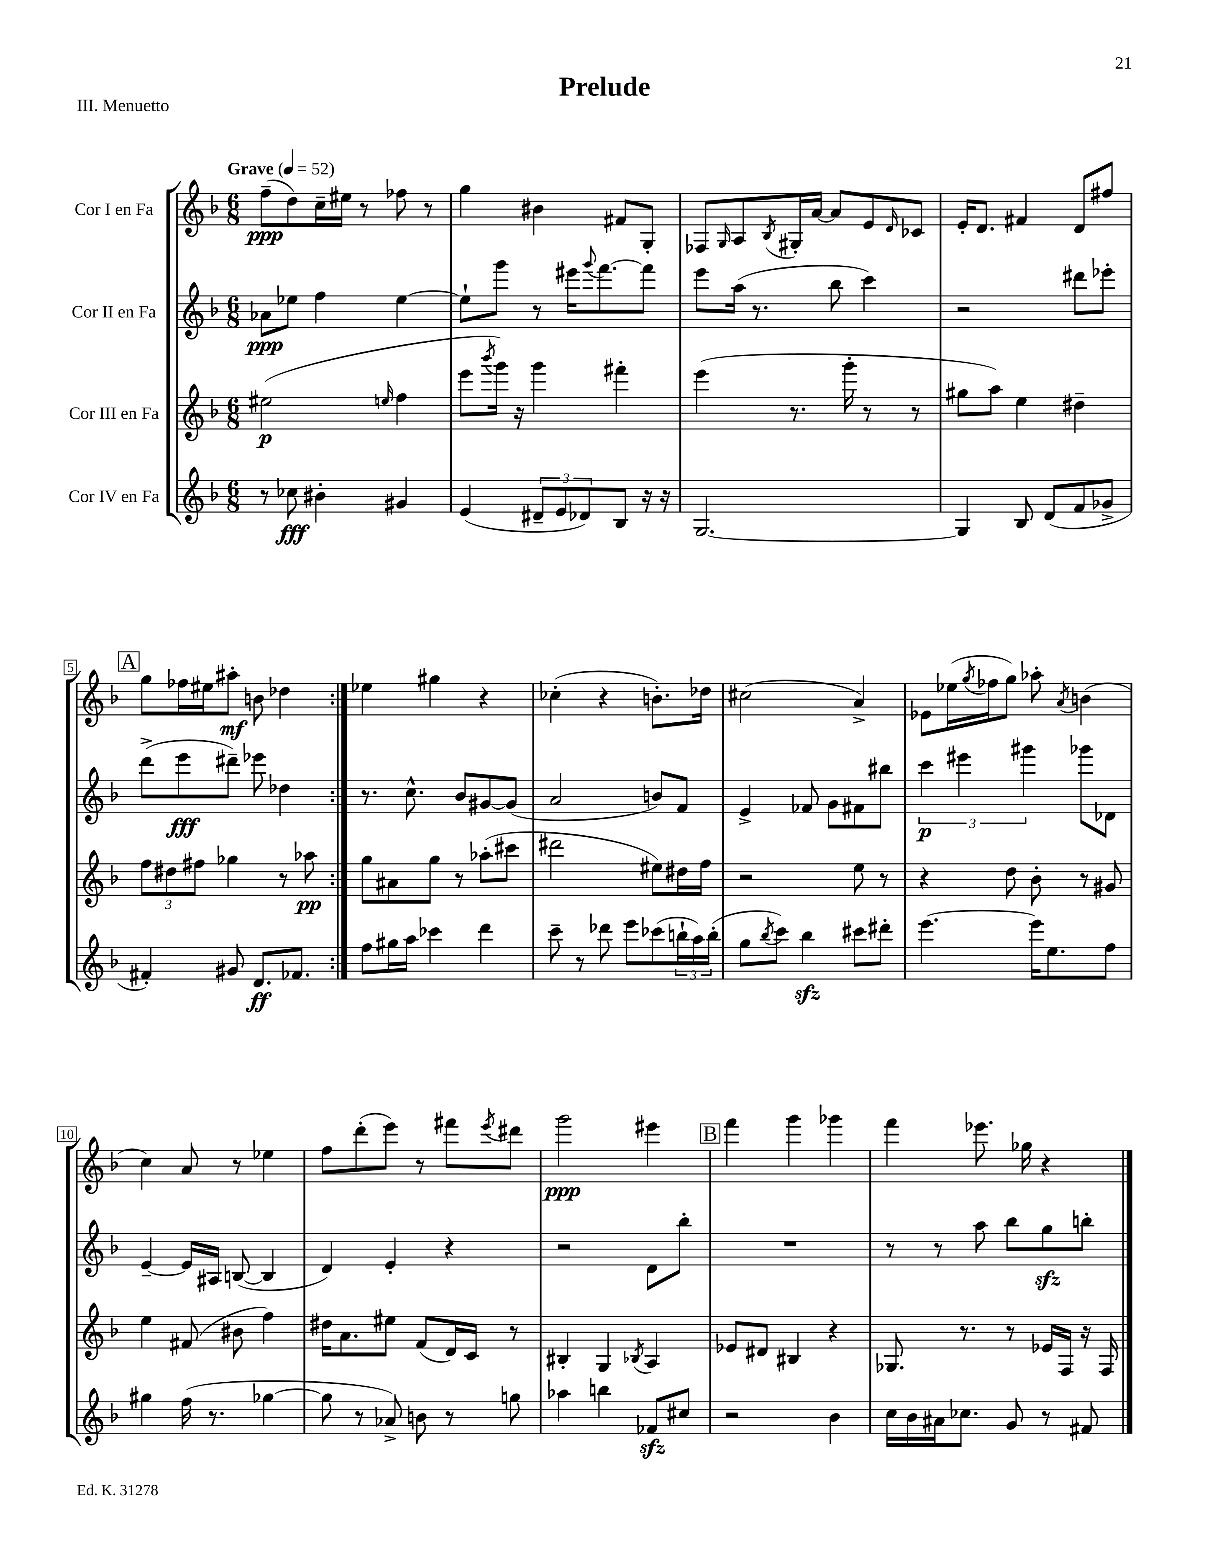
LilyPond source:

\header { title = "Prelude" piece = "III. Menuetto" }
<<
\new StaffGroup <<
\new Staff = "s0" \with { instrumentName = "Cor I en Fa" } {
    \clef treble \key f \major \numericTimeSignature \time 6/8 \tempo "Grave" 4 = 52
    \repeat volta 2 { f''8--\ppp( d''8) c''16-- eis''16 r8 fes''8 r8 |
    g''4 bis'4 fis'8 g8-. |
    fes8 \grace { g16 } a8 \acciaccatura { bes8 } gis16-. a'16~ a'8 e'8 \grace { d'16 } ces'8 |
    e'16-. d'8. fis'4 d'8 fis''8 |
    \mark \markup { \box "A" } g''8 fes''16 eis''16 ais''8-.\mf b'8 des''4 | }
    ees''4 gis''4 r4 |
    ces''4-.( r4 b'8.-.) des''16 |
    cis''2( a'4->) |
    ees'8 ees''16( \acciaccatura { g''8 } fes''16 g''8) aes''8-. \acciaccatura { a'8 } b'4( |
    c''4) a'8 r8 ees''4 |
    f''8 d'''8-.( e'''8) r8 fis'''8 \acciaccatura { e'''8 } dis'''8 |
    g'''2\ppp eis'''4 |
    \mark \markup { \box "B" } f'''4 g'''4 ges'''4 |
    f'''4 ees'''8. ges''16 r4 \bar "|." |
}
\new Staff = "s1" \with { instrumentName = "Cor II en Fa" } {
    \clef treble \key f \major \numericTimeSignature \time 6/8
    \repeat volta 2 { aes'8\ppp ees''8 f''4 ees''4~ |
    ees''8-! g'''8 r8 eis'''16 \appoggiatura { g'''8 } f'''8.~ f'''8 |
    e'''8 a''16( r8. bes''8 c'''4) |
    r2 dis'''8 ees'''8-. |
    \mark \markup { \box "A" } d'''8->( e'''8\fff dis'''8--) ees'''8 des''4 | }
    r8. c''8.-^ bes'8 gis'8~ gis'8( |
    a'2 b'8) f'8 |
    e'4-> fes'8 g'8 fis'8 bis''8 |
    \tuplet 3/2 { c'''4\p eis'''4 gis'''4 } ges'''8 des'8 |
    e'4~-- e'16 ais16 b8~( b4 |
    d'4) e'4-. r4 |
    r2 d'8 bes''8-. |
    \mark \markup { \box "B" } R2. |
    r8 r8 a''8 bes''8 g''8\sfz b''8-. \bar "|." |
}
\new Staff = "s2" \with { instrumentName = "Cor III en Fa" } {
    \clef treble \key f \major \numericTimeSignature \time 6/8
    \repeat volta 2 { eis''2\p( \grace { e''16 } f''4 |
    e'''8 \acciaccatura { bes'''8 } g'''16) r16 g'''4 fis'''4-. |
    e'''4( r8. g'''16-. r8 r8 |
    gis''8 a''8) e''4 dis''4-- |
    \mark \markup { \box "A" } \tuplet 3/2 { f''8 dis''8 fis''8 } ges''4 r8 aes''8\pp | }
    g''8 ais'8 g''8 r8 aes''8-.( cis'''8 |
    dis'''2 eis''8) dis''16 f''16 |
    r2 e''8 r8 |
    r4 d''8 bes'8-. r8 gis'8 |
    e''4 fis'8( bis'8 f''4) |
    dis''16 a'8. eis''8 f'8( d'16) c'16 r8 |
    bis4-. g4 \acciaccatura { bes8 } a4 |
    \mark \markup { \box "B" } ees'8 dis'8 bis4 r4 |
    ges8. r8. r8 ees'16 f16 r16 f16 \bar "|." |
}
\new Staff = "s3" \with { instrumentName = "Cor IV en Fa" } {
    \clef treble \key f \major \numericTimeSignature \time 6/8
    \repeat volta 2 { r8 ces''8\fff bis'4-. gis'4 |
    e'4( \tuplet 3/2 { dis'8-- e'8 des'8) } bes8 r16 r16 |
    g2.~ |
    g4 bes8 d'8( f'8 ges'8-> |
    \mark \markup { \box "A" } fis'4-.) gis'8 d'8.\ff fes'8. | }
    f''8 gis''16 a''16 ces'''4 d'''4 |
    c'''8-- r8 des'''8 e'''8 ces'''8( \tuplet 3/2 { b''16-! a''16) b''16-.( } |
    g''8 \acciaccatura { bes''8 } c'''8) bes''4\sfz cis'''8 dis'''8-. |
    e'''4.~ e'''16 e''8. f''8 |
    gis''4 f''16( r8. ges''4~ |
    ges''8 r8 aes'8->) b'8 r8 g''8 |
    aes''4 b''4 fes'8\sfz cis''8 |
    \mark \markup { \box "B" } r2 bes'4 |
    c''16 bes'16 ais'16 ces''8. g'8 r8 fis'8 \bar "|." |
}
>>
>>
\layout { \context { \Score \override BarNumber.stencil = #(make-stencil-boxer 0.1 0.3 ly:text-interface::print) } }
